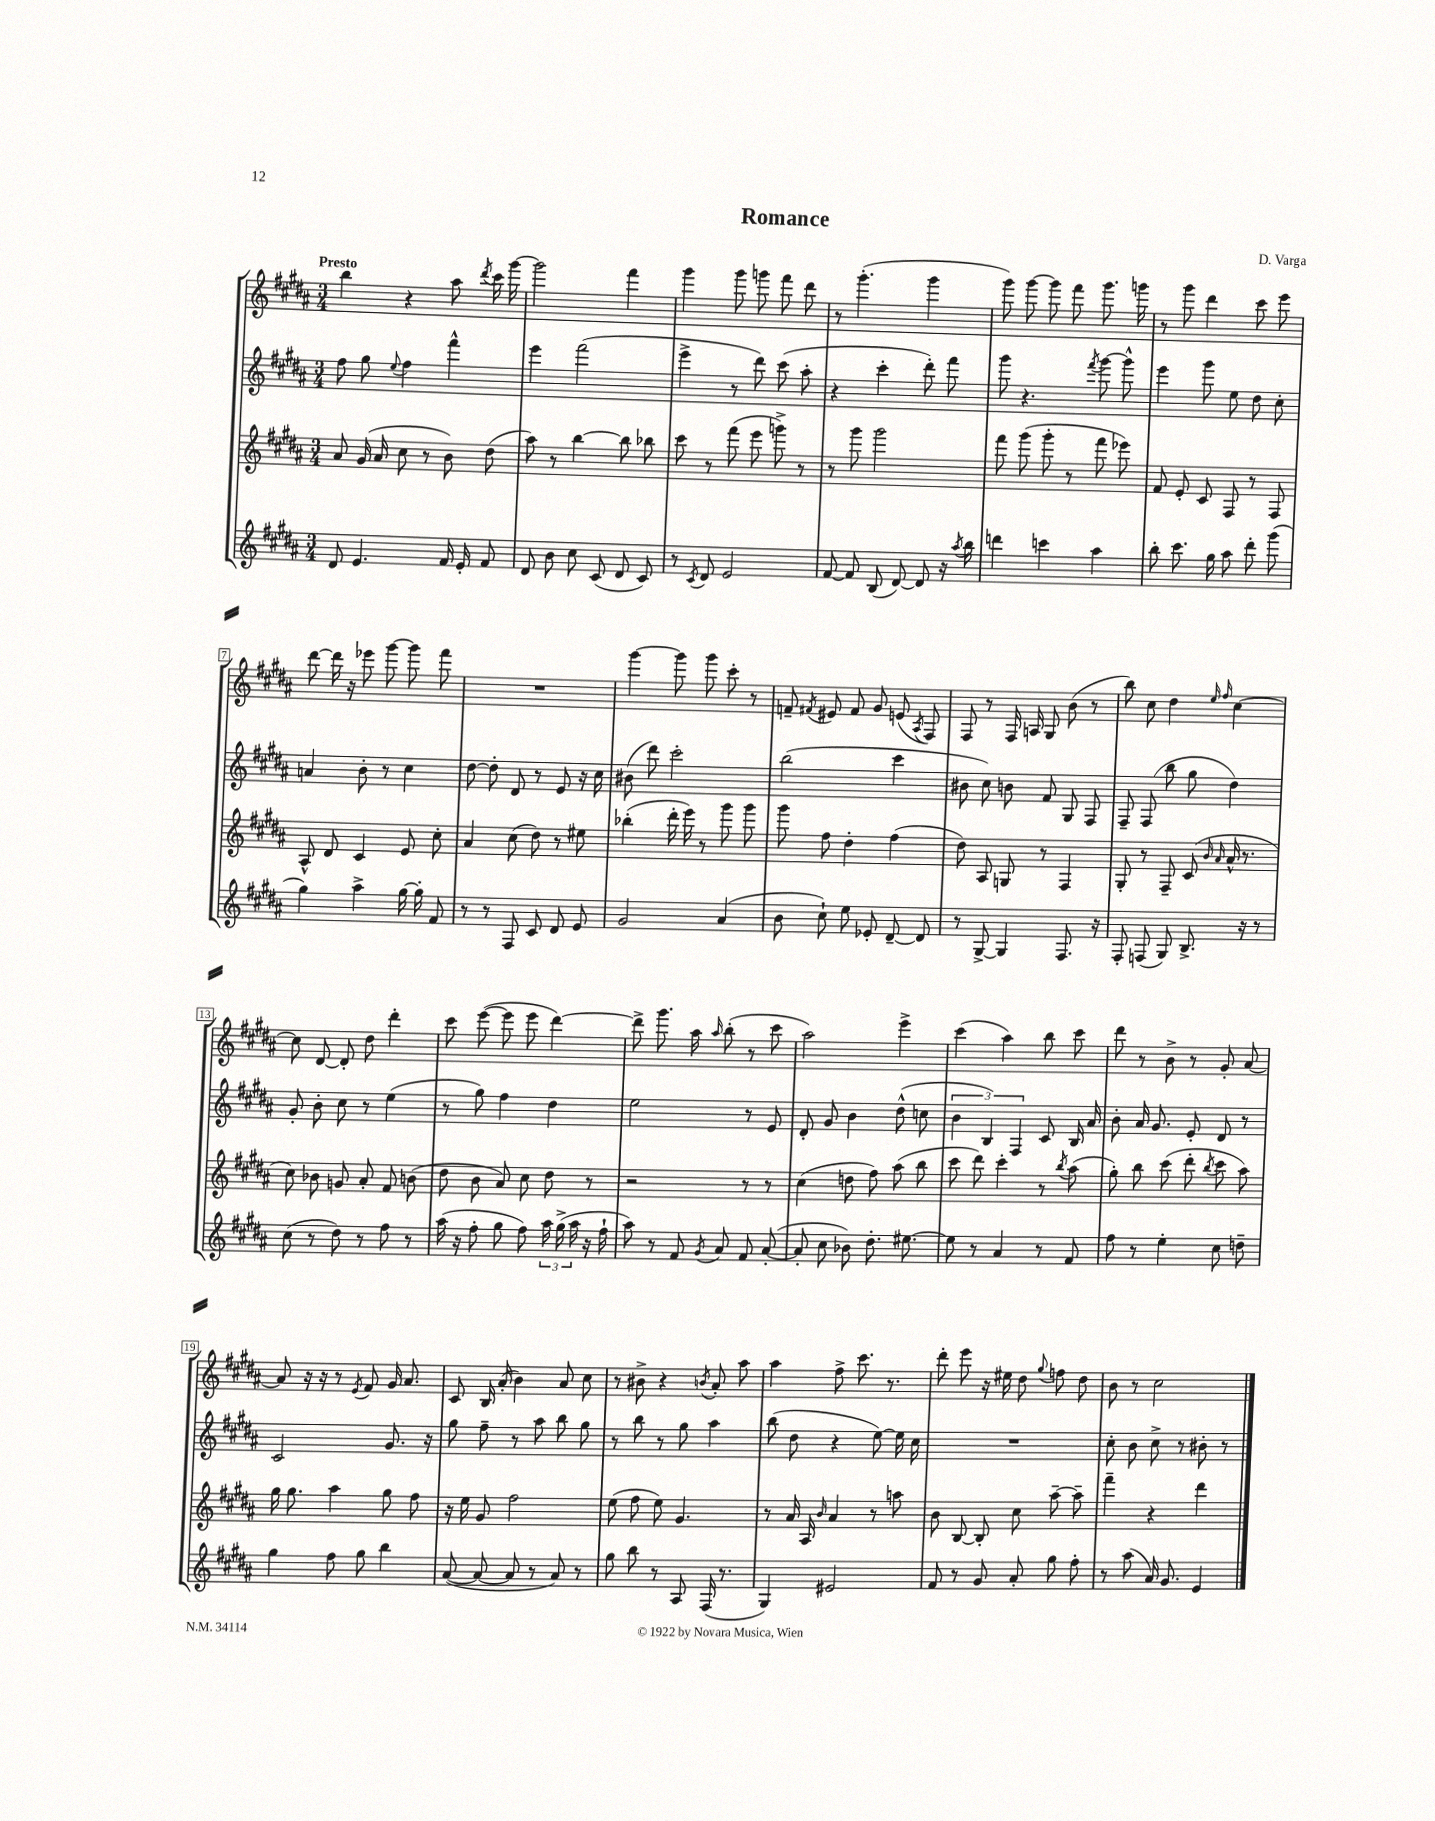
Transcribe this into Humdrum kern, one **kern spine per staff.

**kern	**kern	**kern	**kern
*staff4	*staff3	*staff2	*staff1
*clefG2	*clefG2	*clefG2	*clefG2
*k[f#c#g#d#a#]	*k[f#c#g#d#a#]	*k[f#c#g#d#a#]	*k[f#c#g#d#a#]
*M3/4	*M3/4	*M3/4	*M3/4
8d#/	8a#/	8ff#\	4bb\
4.e/	(16g#/	8gg#\	.
.	16a#/	.	.
.	.	8qqee/	.
.	8cc#\	4ff#\	4r
.	8r	.	.
16f#/	8b\)	4fff#^^\	8aa#\
16e'/	.	.	.
.	.	.	8qddd#/
8f#/	(8dd#\	.	16ccc#\
.	.	.	[16ggg#\
=	=	=	=
8d#/	8aa#\)	4eee\	2ggg#\]
8b\	8r	.	.
8cc#\	[4bb\	(2fff#\	.
(8c#/	.	.	.
8d#/	8bb\]	.	4fff#\
8c#/)	8bb-\	.	.
=	=	=	=
8r	8ccc#\	4eee^\	4ggg#\
8qc#/	.	.	.
8d#/	8r	.	.
2e/	(8fff#\	8r	8ggg#\
.	8eee\	8ddd#\)	8ggg\
.	8ggg^\)	(8ccc#\	8fff#\
.	8r	8aa#'\	8ddd#\
=	=	=	=
[8f#/	8r	4r	8r
8f#/]	8ggg#\	.	(4.ggg#'\
(8B/	2ggg#\	4ccc#'\	.
[8d#/)	.	.	.
8d#/]	.	8ddd#'\)	4ggg#\
16r	.	8fff#\	.
8qaa#/	.	.	.
16bb\	.	.	.
=	=	=	=
4ddd\	8fff#\	8ggg#\	8ggg#\)
.	(8ggg#\	4.r	[8ggg#\
4ccc\	8ggg#'\	.	8ggg#\]
.	8r	.	8fff#\
.	.	8qfff#/	.
4aa#\	8fff#\	[8ggg#\	8.ggg#\
.	8eee-\)	8ggg#^^\]	.
.	.	.	16ggg\
=	=	=	=
8bb'\	8f#/	4eee\	8r
8.ccc#\	8e'/	.	8ggg#\
.	8c#/	8ggg#\	4ddd#\
16gg#\	.	.	.
8aa#\	8F#/	8ee\	.
8ddd#'\	8r	8dd#\	8ccc#\
(8ggg#\	8F#/	8cc#'\	8eee\
=	=	=	=
4gg#\)	8A#^^/	4a/	[8ddd#\
.	8d#/	.	16ddd#\]
.	.	.	16r
4aa#^\	4c#/	8b'\	8eee-\
.	.	8r	[8ggg#\
[16gg#\	8e/	4cc#\	8ggg#\]
16gg#'\]	.	.	.
8f#/	8cc#'\	.	8fff#\
=	=	=	=
8r	4a#/	[8dd#\	2.r
8r	.	8dd#'\]	.
8F#/	(8cc#\	8d#/	.
8c#/	8dd#\)	8r	.
8d#/	8r	8e/	.
8e/	8ee#\	16r	.
.	.	16cc#\	.
=	=	=	=
2g#/	(4bb-'\	(8b#\	[4ggg#\
.	.	8ddd#\)	.
.	16ddd#'\	2ccc#'\	8ggg#\]
.	16eee\)	.	.
.	8r	.	8ggg#\
(4a#/	8ggg#\	.	8ccc#'\
.	8ggg#\	.	8r
=	=	=	=
8b\	8ggg#\	(2bb\	8f~/
.	.	.	8qf#/
8cc#`\)	8ff#\	.	8e#/
8ee\	4dd#'\	.	8f#/
8e-'/	.	.	8g#/
[8d#~/	(4ff#\	4ccc#\	(8e/
.	.	.	8qA#/
8d#/]	.	.	8F#/)
=	=	=	=
8r	8dd#\)	8b#\	8F#/
[8G#^/	8A#/	8cc#\)	8r
4G#/]	8G/	8b\	16F#/
.	.	.	16A/
.	8r	8f#/	8G#/
8.F#/	4F#/	8G#/	(8b\
.	.	8F#/	8r
16r	.	.	.
=	=	=	=
8F#'/	8G#'/	8F#~/	8bb\)
(8F/	8r	(8F#/	8cc#\
8G#/)	8F#~/	8bb\	4dd#\
8.B^/	(8c#/	8gg#\	.
.	16qqb/	.	16qqee/
.	16qqa#/	.	16qqff#/
.	16a#^^/	4dd#\)	[4cc#\
16r	8.r	.	.
8r	.	.	.
=	=	=	=
(8cc#\	8cc#\)	8g#'/	8cc#\]
8r	8b-\	8b'\	[8d#/
8dd#\)	8g/	8cc#\	8d#'/]
8r	8a#'/	8r	8dd#\
8ff#\	8f#/	(4ee\	4ddd#'\
8r	(8b\	.	.
=	=	=	=
(16aa#\	8dd#\	8r	8ccc#\
16r	.	.	.
8ff#'\	8b\	8gg#\)	([8eee\
8gg#\	8a#/)	4ff#\	8eee\]
8ff#\)	8cc#\	.	8eee\
24aa#\	8dd#\	4dd#\	[4ddd#\)
(24gg#^\	.	.	.
24aa#\	.	.	.
16r	8r	.	.
16ff#`\	.	.	.
=	=	=	=
8aa#\)	2r	2ee\	8ddd#^\]
8r	.	.	8.ggg#\
8f#/	.	.	.
.	.	.	16aa#\
8qg#/	.	.	16qqaa#/
8a#/	.	.	(8bb'\
8f#/	8r	8r	8r
([8a#'/	8r	8e/	8ccc#\
=	=	=	=
8a#'/]	(4cc#\	8d#'/	2aa#\)
8cc#\	.	8g#/	.
8b-\)	8dd\	4b\	.
8.dd#'\	8ff#\)	.	.
.	(8aa#\	(8dd#^^\	4eee^\
[8.ee#\	.	.	.
.	8bb\	8cc\	.
=	=	=	=
8ee#\]	8ccc#\	6b\	(4ccc#\
8r	8ddd#\)	.	.
.	.	6B/)	.
4a#/	4ccc#'\	.	4aa#\)
.	.	6F#/	.
8r	8r	8c#/	8bb\
.	8qbb/	.	.
8f#/	(8aa#\	16B/	8ccc#\
.	.	16a#/	.
=	=	=	=
8ff#\	8gg#'\)	8b'\	8ddd#\
8r	8bb\	16a#/	8r
.	.	8.g#/	.
4ee'\	(8ccc#\	.	8b^\
.	8ddd#'\	8e'/	8r
.	8qbb/	.	.
8cc#\	8ccc#\	8d#/	8g#'/
8dd~\	8aa#\)	8r	[8a#/
=	=	=	=
4gg#\	16gg#\	2c#/	8a#/]
.	8.gg#\	.	.
.	.	.	16r
.	.	.	16r
8ff#\	4aa#\	.	8r
.	.	.	8qe/
8gg#\	.	.	8f#/
4bb\	8gg#\	8.g#/	16g#/
.	.	.	8.a#/
.	8ff#\	.	.
.	.	16r	.
=	=	=	=
([8a#/	16r	8gg#\	8c#/
.	16ee\	.	.
8a#/_	8g#/	8ff#~\	16B/
.	.	.	(16a#'/
8a#/]	2ff#\	8r	4b\)
8r	.	8aa#\	.
8a#/)	.	8bb\	8a#/
8r	.	8gg#\	8cc#\
=	=	=	=
8gg#\	(8ee\	8r	8r
8bb\	8ff#\	8bb\	8b#^\
8r	8ee\)	8r	4r
8A#/	4.g#/	8gg#\	.
.	.	.	8qb/
(16F#/	.	4aa#\	8a#'/
8.r	.	.	.
.	.	.	8aa#\
=	=	=	=
4G#/)	8r	(8bb\	4aa#\
.	16a#/	8dd#\	.
.	16A#/	.	.
.	16qqb/	.	.
2e#/	4a#/	4r	8ff#^\
.	.	.	8.ccc#\
.	8r	[8ee\)	.
.	.	.	8.r
.	8aa\	16ee\]	.
.	.	16cc#\	.
=	=	=	=
8f#/	8b\	2.r	8ddd#'\
8r	[8B/	.	8eee\
8g#/	8B'/]	.	16r
.	.	.	16ee#\
8a#'/	8cc#\	.	8dd#\
.	.	.	8qqgg#/
8gg#\	[8aa#~\	.	8ff\
8ff#'\	8aa#~\]	.	8dd#\
=	=	=	=
8r	4fff#~\	8cc#'\	8b\
(8aa#\	.	8b\	8r
16a#/)	4r	8cc#^\	2cc#\
8.g#/	.	.	.
.	.	8r	.
4e/	4ddd#\	8b#'\	.
.	.	8r	.
==	==	==	==
*-	*-	*-	*-
